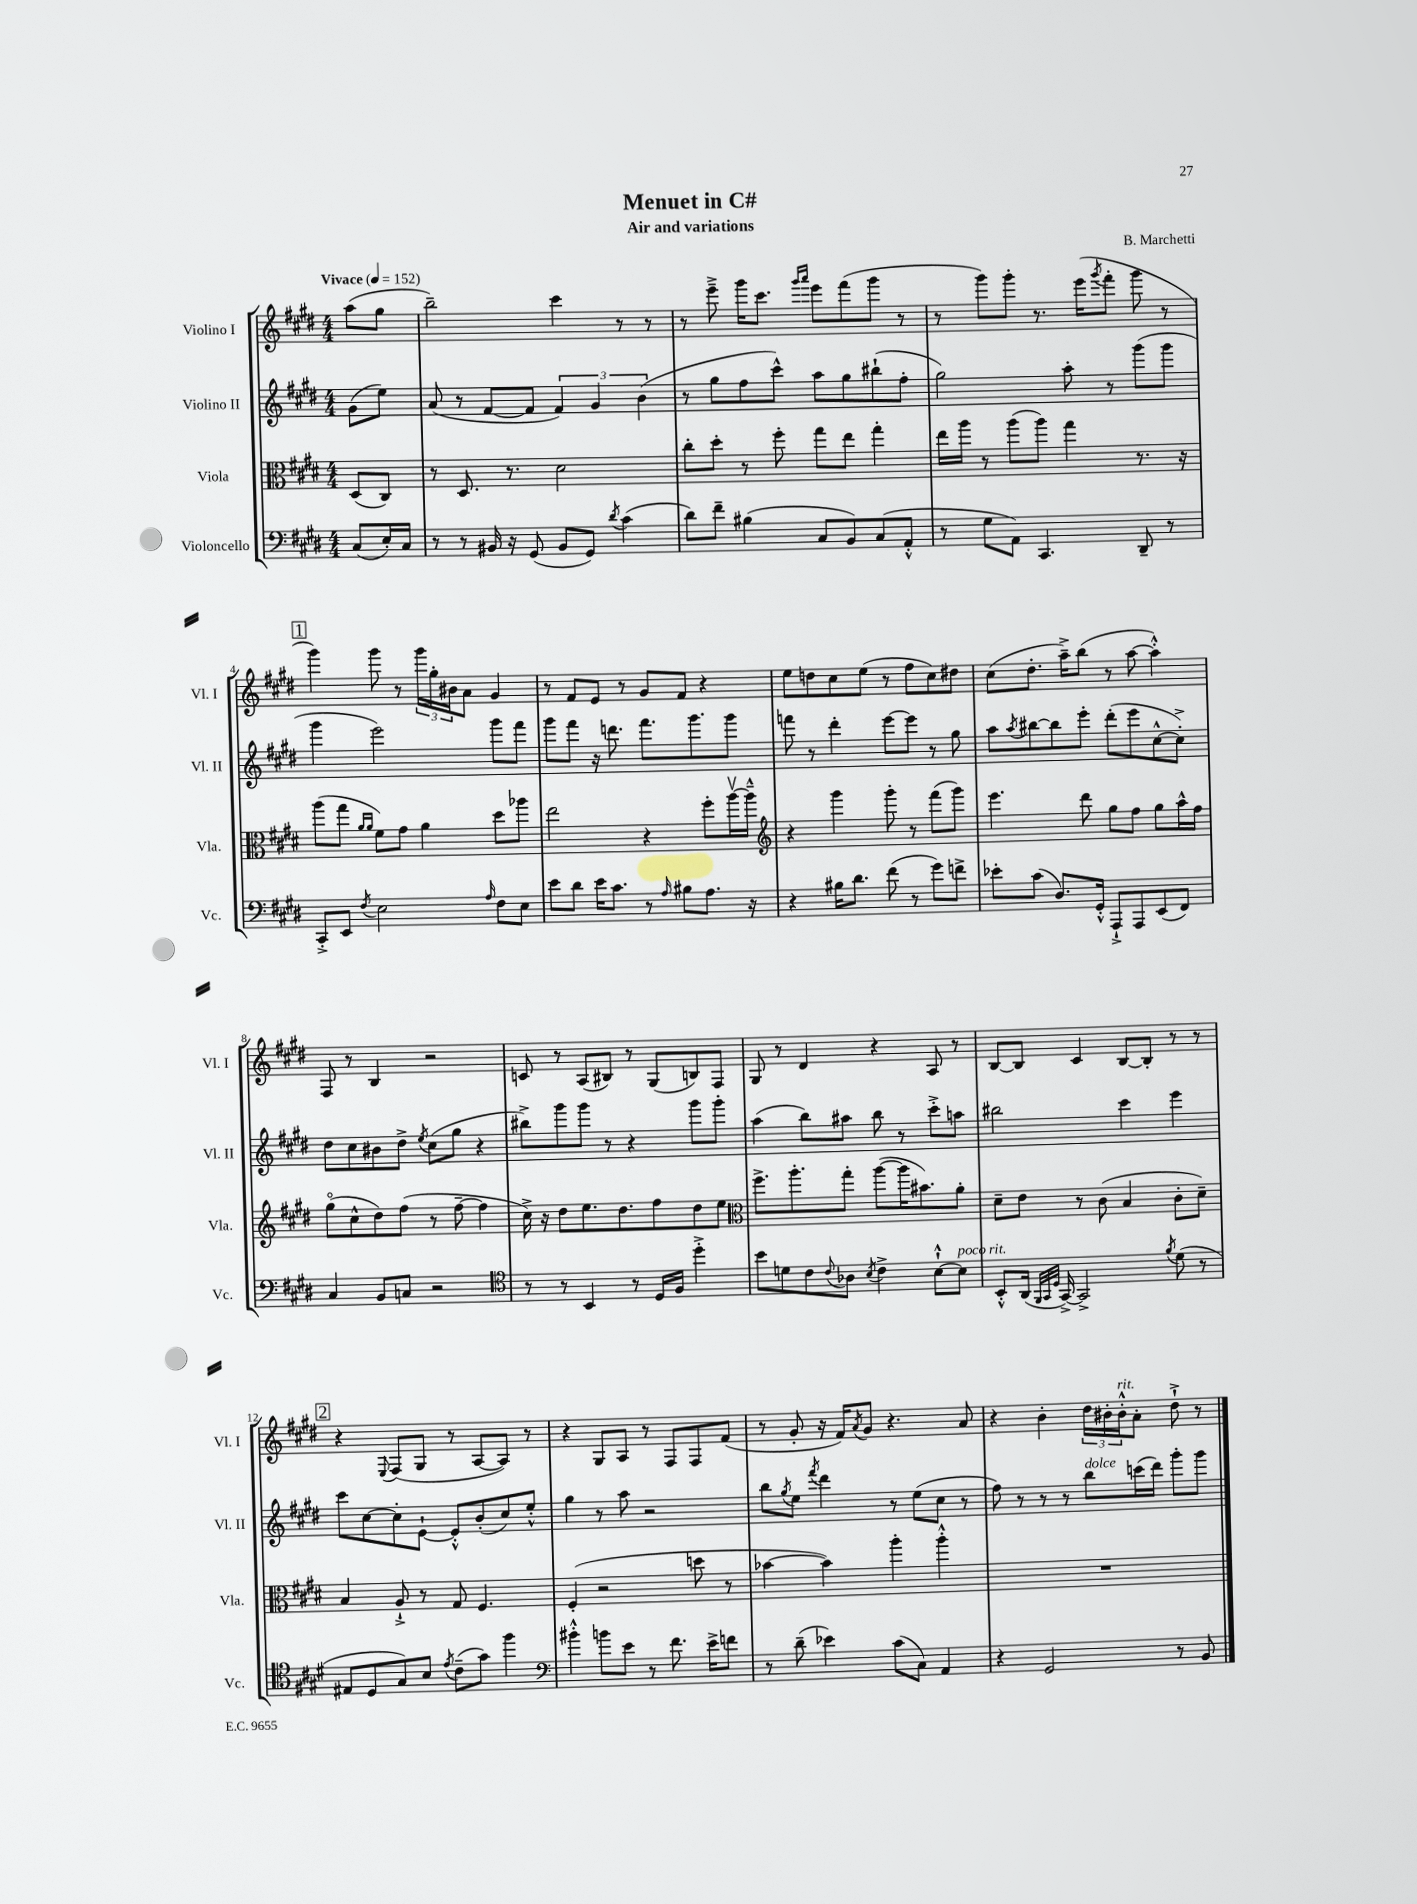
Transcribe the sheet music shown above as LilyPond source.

\header { title = "Menuet in C#" composer = "B. Marchetti" subtitle = "Air and variations" }
<<
\new StaffGroup <<
\new Staff = "s0" \with { instrumentName = "Violino I" shortInstrumentName = "Vl. I" } {
    \clef treble \key e \major \numericTimeSignature \time 4/4 \partial 4 \tempo "Vivace" 4 = 152
    a''8( gis''8 |
    b''2--) cis'''4 r8 r8 |
    r8 e'''8---> gis'''16 cis'''8. \grace { gis'''16 a'''16 } e'''8 fis'''8( gis'''8 r8 |
    r8 gis'''8) gis'''8-. r8. e'''16( \acciaccatura { gis'''8 } fis'''8-. gis'''8 r8 |
    \mark \markup { \box "1" } gis'''4) gis'''8 r8 \tuplet 3/2 { gis'''16 gis''16-. bis'16 } a'8 gis'4 |
    r8 fis'8 e'8 r8 gis'8 fis'8 r4 |
    e''8 d''8 cis''8 e''8( r8 fis''8 cis''8) dis''8 |
    cis''8( dis''8.-. a''16--->) b''8( r8 a''8~ a''4-.-^) |
    fis8 r8 b4 r2 |
    c'8 r8 a8( bis8) r8 gis8( b8) fis8 |
    gis8 r8 dis'4 r4 a8 r8 |
    b8~ b8 cis'4 b8~ b8-. r8 r8 |
    \mark \markup { \box "2" } r4 \appoggiatura { e8 } fis8( gis8 r8 a8~ a8) r8 |
    r4 gis8 a8 r8 fis8 fis8 fis'8( |
    r8 gis'8-. r16 fis'16) \acciaccatura { a'8 } gis'8 r4. a'8 |
    r4 b'4-. \tuplet 3/2 { dis''16 bis'16-. bis'16-.-^^\markup { \italic "rit." } } a'8-. dis''8-!-> r8 \bar "|." |
}
\new Staff = "s1" \with { instrumentName = "Violino II" shortInstrumentName = "Vl. II" } {
    \clef treble \key e \major \numericTimeSignature \time 4/4 \partial 4
    gis'8( e''8) |
    a'8( r8 fis'8~ fis'8 \tuplet 3/2 { fis'4) gis'4 b'4( } |
    r8 gis''8 fis''8 cis'''8-^) a''8 gis''8 bis''8-!( fis''8-. |
    gis''2) a''8-. r8 gis'''8( gis'''8 |
    \mark \markup { \box "1" } gis'''4 e'''2) gis'''8 fis'''8 |
    gis'''8 fis'''8 r16 d'''8. fis'''8. gis'''8. gis'''8 |
    f'''8 r8 dis'''4-. e'''8~ e'''8 r8 gis''8 |
    a''8 \acciaccatura { a''8 } bis''8~ bis''8 e'''8-. dis'''8-.( e'''8 cis''8~-^ cis''8-.->) |
    dis''8 cis''8 bis'8 dis''8-> \acciaccatura { e''8 } cis''8( gis''8 r4 |
    bis''8->) gis'''8 gis'''8 r8 r4 gis'''8 gis'''8-. |
    a''4( b''8) ais''8 b''8 r8 cis'''8-.-> a''8 |
    bis''2 cis'''4 e'''4 |
    \mark \markup { \box "2" } cis'''8 cis''8~ cis''8-. e'8~-! e'8-.-^ b'8-.( cis''8) e''8-.-^ |
    gis''4 r8 a''8 r2 |
    b''8 \acciaccatura { gis''8 } e''8 \acciaccatura { fis'''8 } dis'''4 r8 e''8( cis''8 r8 |
    fis''8) r8 r8 r8 b''8^\markup { \italic "dolce" } c'''16( dis'''16) gis'''8-. gis'''8 \bar "|." |
}
\new Staff = "s2" \with { instrumentName = "Viola" shortInstrumentName = "Vla." } {
    \clef alto \key e \major \numericTimeSignature \time 4/4 \partial 4
    dis8( cis8) |
    r8 dis8. r8. dis'2 |
    cis''8-. dis''8-. r8 fis''8-. gis''8 e''8 gis''4-. |
    e''16 a''16 r8 a''8( a''8) gis''4 r8. r16 |
    \mark \markup { \box "1" } a''8( gis''8 \grace { a'16 a'16 } fis'8) gis'8 a'4 dis''8 aes''8 |
    e''2 r4 fis''8-. a''16~\upbow a''16---^ |
    \clef treble r4 gis'''4 gis'''8-. r8 fis'''8( gis'''8) |
    e'''4. dis'''8 gis''8 fis''8 gis''8 a''16-^ fis''16 |
    gis''8\flageolet( cis''8-^ dis''8) fis''8( r8 fis''8~-- fis''4 |
    cis''16->) r16 dis''8 e''8. dis''8. fis''8 dis''8 e''8 |
    \clef alto fis''8.-> a''8.-. gis''8-. a''8~( a''16 bis'8.) a'8-. |
    dis'8-- e'8 r8 cis'8( b4 cis'8-. dis'8--) |
    \mark \markup { \box "2" } b4 a8-!-> r8 gis8 fis4. |
    fis4-.( r2 d''8 r8 |
    bes'4~ bes'4) a''4-. a''4-.-^ |
    R1 \bar "|." |
}
\new Staff = "s3" \with { instrumentName = "Violoncello" shortInstrumentName = "Vc." } {
    \clef bass \key e \major \numericTimeSignature \time 4/4 \partial 4
    cis8( e16-.) cis16 |
    r8 r8 bis,16 r16 gis,8( bis,8 gis,8) \acciaccatura { dis'8 } cis'4( |
    dis'8) fis'8-- bis4( cis8 b,8) cis8( a,8-.-^ |
    r8 gis8 a,8) cis,4. dis,8-- r8 |
    \mark \markup { \box "1" } cis,8-.-> e,8 \acciaccatura { fis8 } e2 \grace { a16 } fis8 e8 |
    e'8 dis'8 e'16 cis'8. r8 \grace { a16 } bis8 a8. r16 |
    r4 bis16 dis'8. fis'8( r8 gis'8) f'8-> |
    ees'8-. cis'8( dis8.) gis,16-.-^ a,,8-!-> a,,8 e,8( fis,8) |
    cis4 b,8 c8 r2 |
    \clef tenor r8 r8 b,4 r8 dis16 fis16 dis''4-.-> |
    b'8 d'8 cis'8 \appoggiatura { cis'8 } aes8 \acciaccatura { b8 } cis'4-> b8~-!-^ b8^\markup { \italic "poco rit." } |
    b,8-.-^ a,16( \grace { fis,32 gis,32 dis32 } gis,16~->) gis,2-> \acciaccatura { fis'8 } dis'8( r8 |
    \mark \markup { \box "2" } eis8 dis8 gis8) b8 \acciaccatura { e'8 } cis'8--( gis'8) fis''4 |
    \clef bass bis'4-.-^ b'8 e'8 r8 fis'8. e'16-> f'8 |
    r8 dis'8--( ees'4) cis'8( cis8) a,4 |
    r4 gis,2 r8 b,8 \bar "|." |
}
>>
>>
